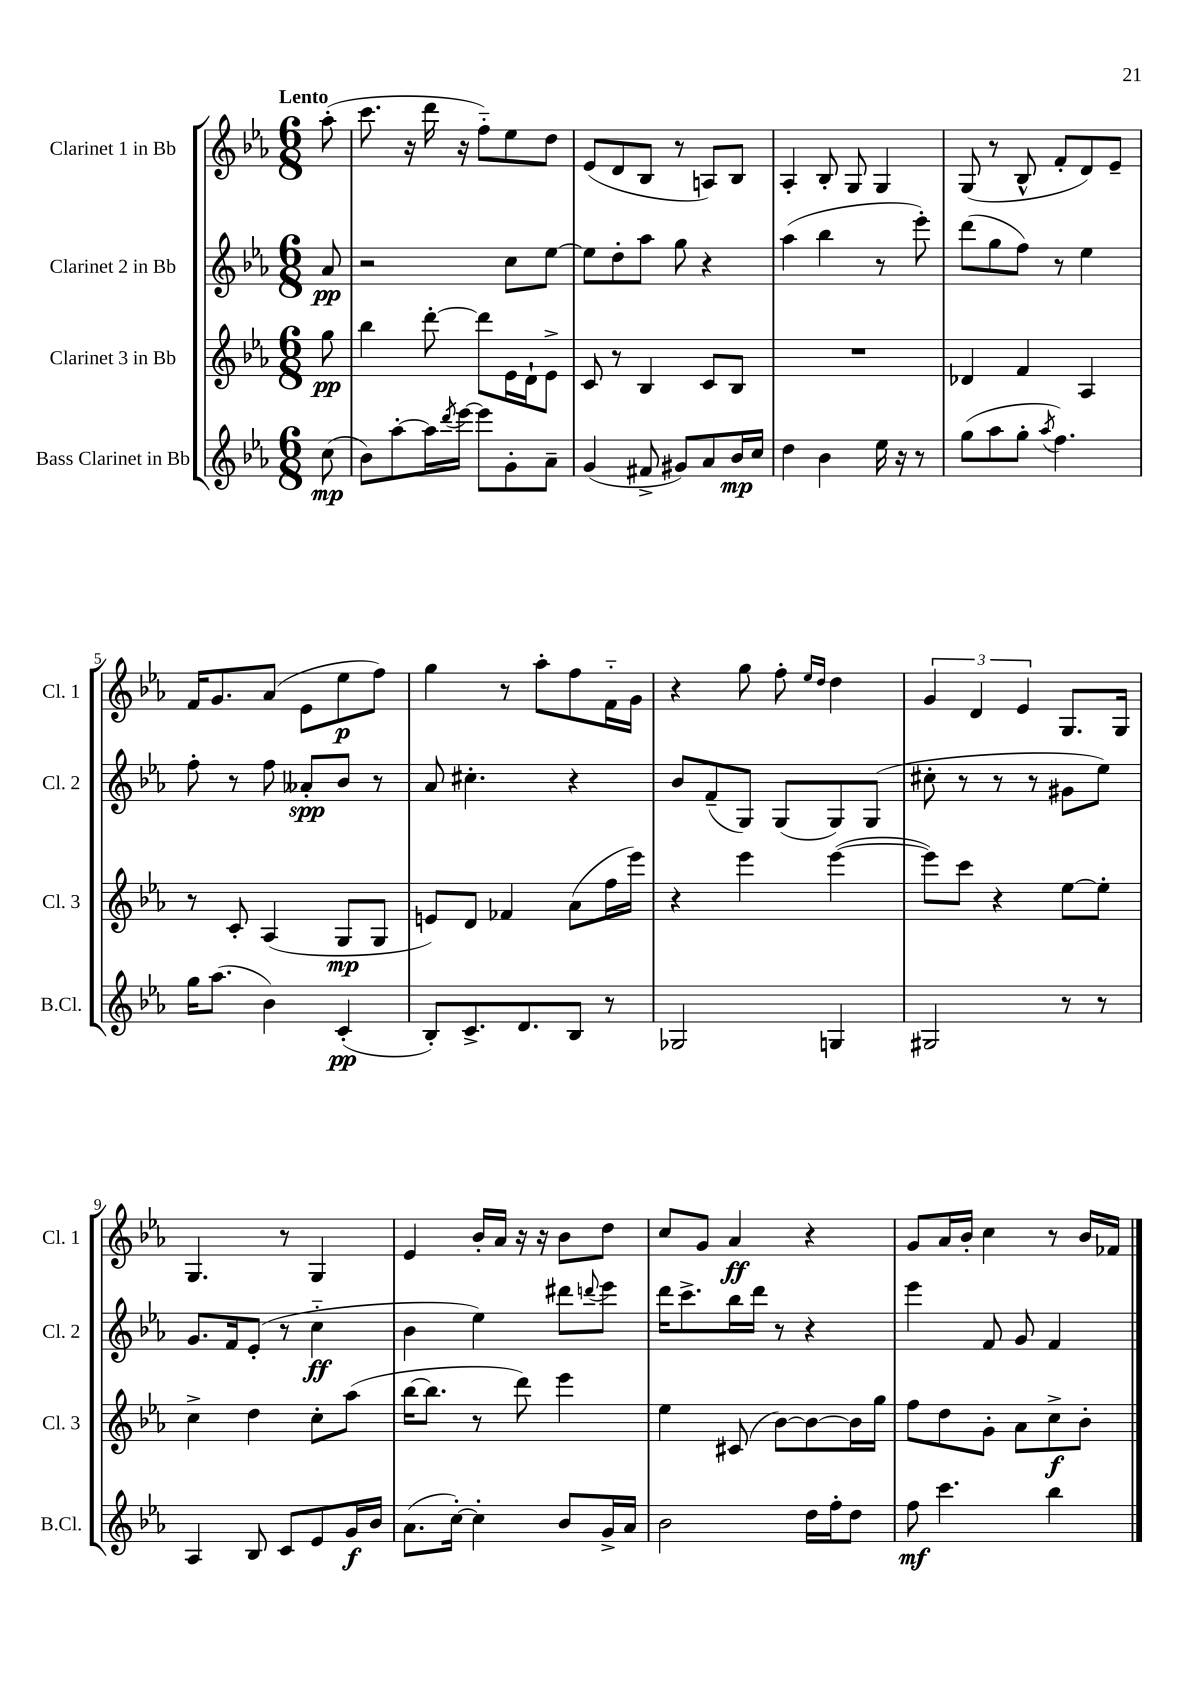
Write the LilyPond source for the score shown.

<<
\new StaffGroup <<
\new Staff = "s0" \with { instrumentName = "Clarinet 1 in Bb" shortInstrumentName = "Cl. 1" } {
    \clef treble \key ees \major \numericTimeSignature \time 6/8 \partial 8 \tempo "Lento"
    aes''8-.( |
    c'''8. r16 d'''16 r16 f''8-_) ees''8 d''8 |
    ees'8( d'8 bes8 r8 a8) bes8 |
    aes4-. bes8-. g8 g4 |
    g8( r8 bes8-^ f'8-. d'8) ees'8-- |
    f'16 g'8. aes'8( ees'8 ees''8\p f''8) |
    g''4 r8 aes''8-. f''8 f'16-_ g'16 |
    r4 g''8 f''8-. \grace { ees''16 d''16 } d''4 |
    \tuplet 3/2 { g'4 d'4 ees'4 } g8. g16 |
    g4. r8 g4 |
    ees'4 bes'16-. aes'16 r16 r16 bes'8 d''8 |
    c''8 g'8 aes'4\ff r4 |
    g'8 aes'16 bes'16-. c''4 r8 bes'16 fes'16 \bar "|." |
}
\new Staff = "s1" \with { instrumentName = "Clarinet 2 in Bb" shortInstrumentName = "Cl. 2" } {
    \clef treble \key ees \major \numericTimeSignature \time 6/8 \partial 8
    aes'8\pp |
    r2 c''8 ees''8~ |
    ees''8 d''8-. aes''8 g''8 r4 |
    aes''4( bes''4 r8 ees'''8-.) |
    d'''8( g''8 f''8) r8 ees''4 |
    f''8-. r8 f''8 aeses'8-.\spp bes'8 r8 |
    aes'8 cis''4.-. r4 |
    bes'8 f'8--( g8) g8( g8) g8( |
    cis''8-. r8 r8 r8 gis'8 ees''8) |
    g'8. f'16 ees'8-.( r8 c''4-_\ff |
    bes'4 ees''4) dis'''8 \appoggiatura { d'''8 } ees'''8 |
    d'''16 c'''8.-> bes''16 d'''16 r8 r4 |
    ees'''4 f'8 g'8 f'4 \bar "|." |
}
\new Staff = "s2" \with { instrumentName = "Clarinet 3 in Bb" shortInstrumentName = "Cl. 3" } {
    \clef treble \key ees \major \numericTimeSignature \time 6/8 \partial 8
    g''8\pp |
    bes''4 d'''8~-. d'''8 ees'16 d'16-! ees'8-> |
    c'8 r8 bes4 c'8 bes8 |
    R2. |
    des'4 f'4 aes4 |
    r8 c'8-. aes4( g8\mp g8 |
    e'8) d'8 fes'4 aes'8( f''16 ees'''16) |
    r4 ees'''4 ees'''4~( |
    ees'''8) c'''8 r4 ees''8~ ees''8-. |
    c''4-> d''4 c''8-. aes''8( |
    bes''16~ bes''8. r8 d'''8) ees'''4 |
    ees''4 cis'8( bes'8~) bes'8~ bes'16 g''16 |
    f''8 d''8 g'8-. aes'8 c''8->\f bes'8-. \bar "|." |
}
\new Staff = "s3" \with { instrumentName = "Bass Clarinet in Bb" shortInstrumentName = "B.Cl." } {
    \clef treble \key ees \major \numericTimeSignature \time 6/8 \partial 8
    c''8\mp( |
    bes'8) aes''8~-. aes''16 \acciaccatura { d'''8 } ees'''16~ ees'''8 g'8-. aes'8-- |
    g'4( fis'8-> gis'8) aes'8 bes'16\mp c''16 |
    d''4 bes'4 ees''16 r16 r8 |
    g''8( aes''8 g''8-. \acciaccatura { aes''8 } f''4.) |
    g''16 aes''8.( bes'4) c'4-.\pp( |
    bes8-.) c'8.-> d'8. bes8 r8 |
    ges2 g4 |
    gis2 r8 r8 |
    aes4 bes8 c'8 ees'8 g'16\f bes'16 |
    aes'8.( c''16~-.) c''4-. bes'8 g'16-> aes'16 |
    bes'2 d''16 f''16-. d''8 |
    f''8\mf c'''4. bes''4 \bar "|." |
}
>>
>>
